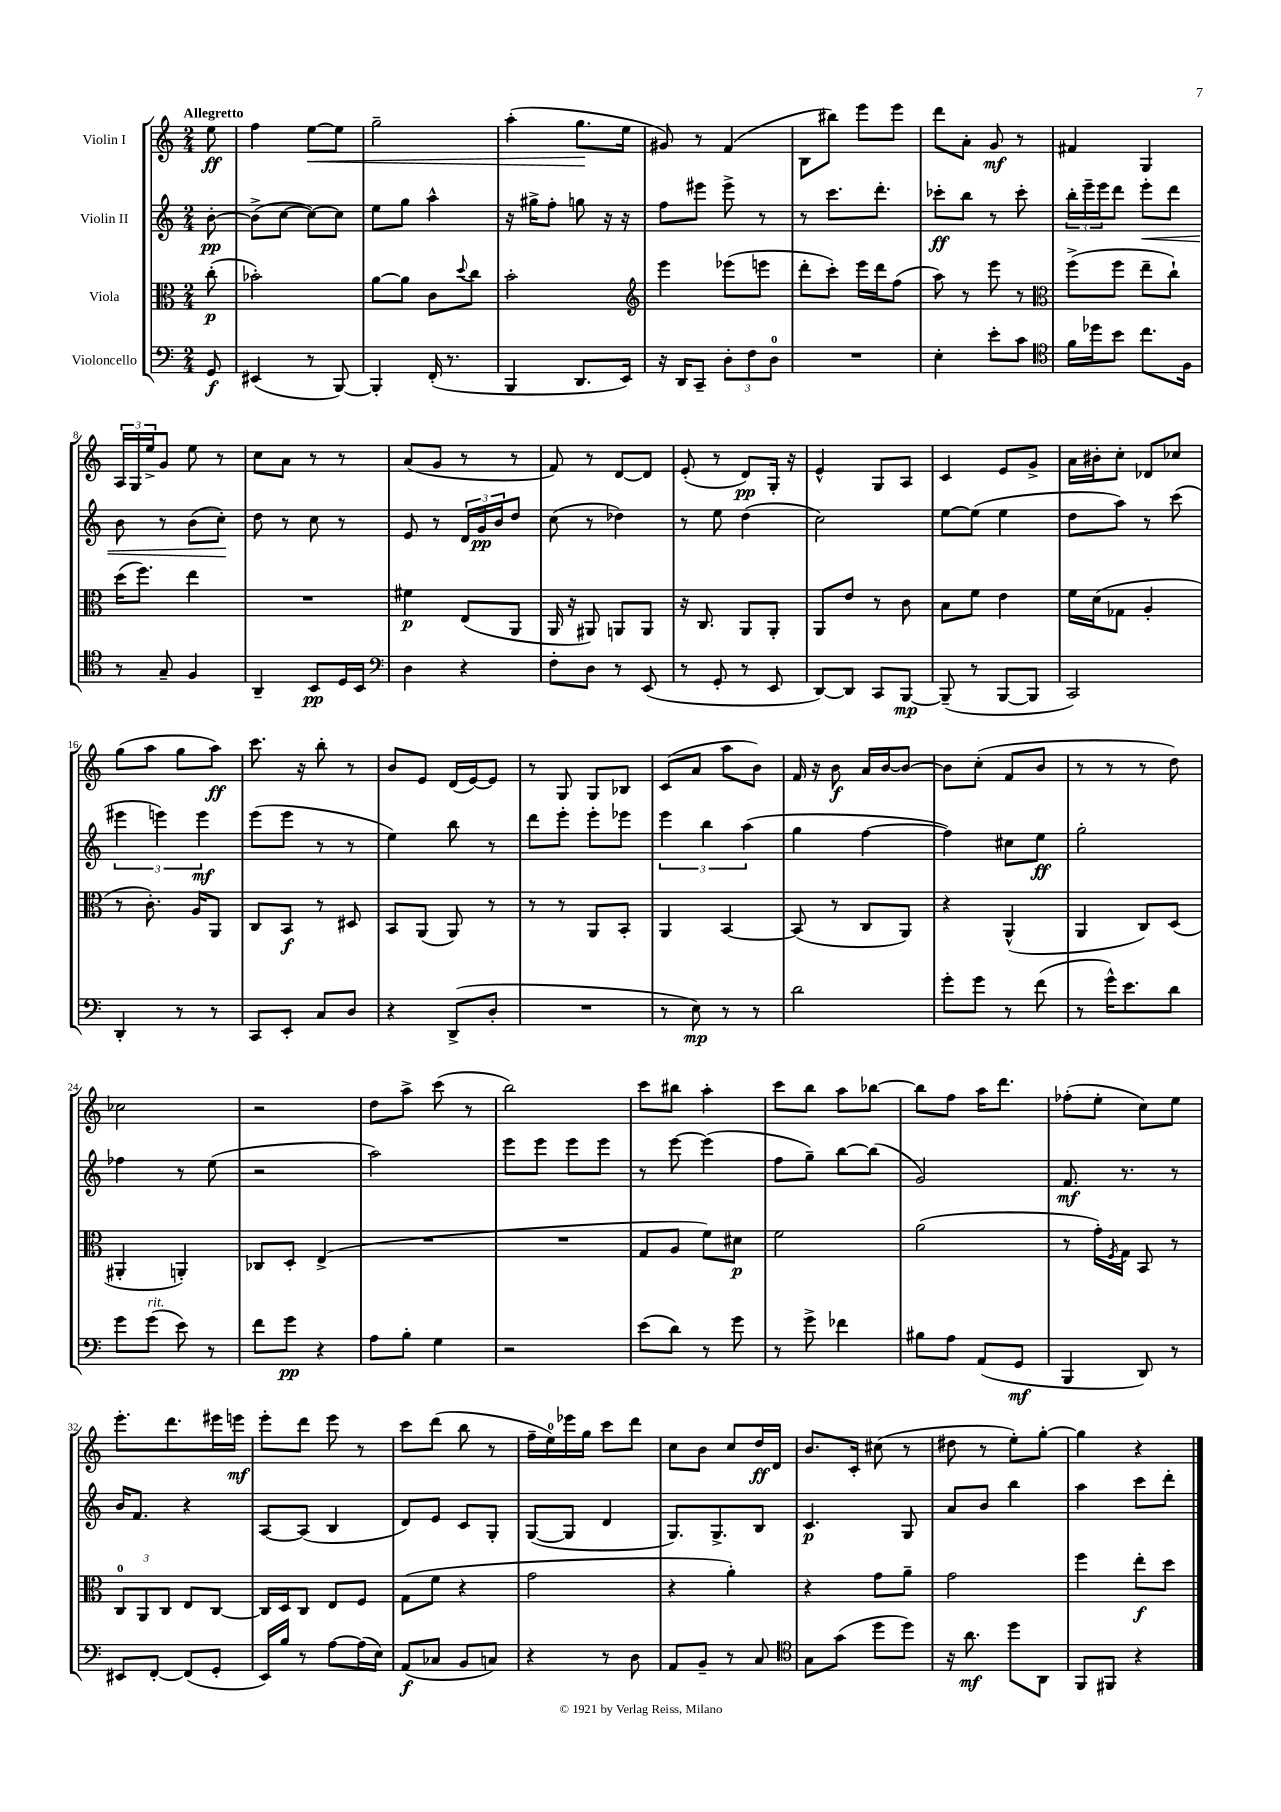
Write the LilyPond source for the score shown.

<<
\new StaffGroup <<
\new Staff = "s0" \with { instrumentName = "Violin I" } {
    \clef treble \key c \major \numericTimeSignature \time 2/4 \partial 8 \tempo "Allegretto"
    e''8\ff |
    f''4 e''8~\< e''8 |
    g''2-- |
    a''4-.( g''8.\! e''16 |
    gis'8) r8 f'4( |
    b8 bis''8) e'''8 e'''8 |
    d'''8 a'8-. g'8\mf r8 |
    fis'4 g4 |
    \tuplet 3/2 { a16 g16 e''16-> } g'8 e''8 r8 |
    c''8 a'8 r8 r8 |
    a'8( g'8 r8 r8 |
    f'8) r8 d'8~ d'8 |
    e'8-.( r8 d'8\pp) g16-. r16 |
    e'4-^ g8 a8 |
    c'4 e'8 g'8-> |
    a'16 bis'16-. c''8-. des'8 ces''8 |
    g''8( a''8 g''8 a''8\ff) |
    c'''8. r16 b''8-. r8 |
    b'8 e'8 d'16( e'16~) e'8 |
    r8 g8 g8 bes8 |
    c'8( a'8 a''8 b'8) |
    f'16 r16 b'8\f a'16 b'16~ b'8~ |
    b'8 c''8-.( f'8 b'8 |
    r8 r8 r8 d''8) |
    ces''2 |
    r2 |
    d''8 a''8-> c'''8( r8 |
    b''2) |
    c'''8 bis''8 a''4-. |
    c'''8 b''8 a''8 bes''8~ |
    bes''8 f''8 a''16 d'''8. |
    fes''8-.( e''8-. c''8) e''8 |
    e'''8.-. d'''8. eis'''16 e'''16\mf |
    e'''8-. d'''8 e'''8 r8 |
    c'''8 d'''8( b''8 r8 |
    f''16-- e''16-0) ees'''16 g''16 c'''8 d'''8 |
    c''8 b'8 c''8 d''16\ff d'16 |
    b'8. c'16-. cis''8( r8 |
    dis''8 r8 e''8-.) g''8~-. |
    g''4 r4 \bar "|." |
}
\new Staff = "s1" \with { instrumentName = "Violin II" } {
    \clef treble \key c \major \numericTimeSignature \time 2/4 \partial 8
    b'8~-.\pp |
    b'8->( c''8~ c''8~) c''8 |
    e''8 g''8 a''4-^ |
    r16 gis''16-> f''8-. g''8 r16 r16 |
    f''8 eis'''8 eis'''8-> r8 |
    r8 c'''8. d'''8.-. |
    ces'''8-.\ff b''8 r8 ces'''8-. |
    \tuplet 3/2 { b''16-. e'''16-- e'''16 } d'''8 e'''8-.\< d'''8 |
    b'8 r8 b'8( c''8-.\!) |
    d''8 r8 c''8 r8 |
    e'8 r8 \tuplet 3/2 { d'16 g'16\pp b'16 } d''8 |
    c''8( r8 des''4) |
    r8 e''8 d''4( |
    c''2) |
    e''8~ e''8( e''4 |
    d''8 a''8) r8 c'''8( |
    \tuplet 3/2 { eis'''4 e'''4) e'''4\mf } |
    e'''8( e'''8 r8 r8 |
    e''4) b''8 r8 |
    d'''8 e'''8-. e'''8-. ees'''8 |
    \tuplet 3/2 { e'''4 b''4 a''4( } |
    g''4 f''4~ |
    f''4) cis''8 e''8\ff |
    g''2-. |
    fes''4 r8 e''8( |
    r2 |
    a''2) |
    e'''8 e'''8 e'''8 e'''8 |
    r8 e'''8~ e'''4( |
    f''8 g''8--) b''8~ b''8( |
    g'2) |
    f'8.\mf r8. r8 |
    b'16 f'8. r4 |
    a8~ a8( b4 |
    d'8) e'8 c'8 g8-. |
    g8~( g8 d'4 |
    g8.) g8.-> b8 |
    c'4.\p g8 |
    a'8 b'8 b''4 |
    a''4 c'''8 d'''8-. \bar "|." |
}
\new Staff = "s2" \with { instrumentName = "Viola" } {
    \clef alto \key c \major \numericTimeSignature \time 2/4 \partial 8
    c''8-.\p( |
    bes'2-.) |
    a'8~ a'8 c'8 \appoggiatura { d''8 } c''8 |
    b'2-. |
    \clef treble e'''4 ees'''8( e'''8 |
    d'''8-. c'''8-.) e'''16 d'''16 f''8( |
    a''8) r8 e'''8 r8 |
    \clef alto f''8->( f''8 e''8-- c''8-!) |
    d''16( f''8.) e''4 |
    R2 |
    fis'4\p e8( a,8 |
    a,16 r16 ais,8) a,8 a,8 |
    r16 c8. a,8 a,8-. |
    a,8 e'8 r8 c'8 |
    b8 f'8 e'4 |
    f'16 d'16( ges8 a4-. |
    r8 c'8.-.) a16 a,8 |
    c8 b,8\f r8 dis8 |
    b,8 a,8( a,8) r8 |
    r8 r8 a,8 b,8-. |
    a,4 b,4~ |
    b,8( r8 c8 a,8) |
    r4 a,4-^( |
    a,4 c8) d8( |
    ais,4-. a,4-.) |
    ces8 d8-. e4->( |
    R2 |
    R2 |
    g8 a8 f'8) dis'8\p |
    f'2 |
    a'2( |
    r8 g'16-.) \acciaccatura { f8 } g16 b,8 r8 |
    \tuplet 3/2 { c8-0 a,8 c8 } e8 c8~ |
    c16 d16 c8 e8 f8 |
    g8( f'8 r4 |
    g'2 |
    r4 a'4-.) |
    r4 g'8 a'8-- |
    g'2 |
    f''4 e''8-.\f d''8 \bar "|." |
}
\new Staff = "s3" \with { instrumentName = "Violoncello" } {
    \clef bass \key c \major \numericTimeSignature \time 2/4 \partial 8
    g,8\f |
    eis,4( r8 b,,8~) |
    b,,4-. f,16-.( r8. |
    b,,4 d,8. e,16) |
    r16 d,16 c,8-- \tuplet 3/2 { d8-. f8 d8-0 } |
    R2 |
    e4-. e'8-. c'8 |
    \clef tenor f'16 des''16 b'8 c''8. f16 |
    r8 g8-- f4 |
    a,4-- b,8\pp d16 b,16 |
    \clef bass d4 r4 |
    f8-. d8 r8 e,8( |
    r8 g,8-. r8 e,8 |
    d,8~) d,8 c,8 b,,8~\mp |
    b,,8--( r8 b,,8~ b,,8 |
    c,2) |
    d,4-. r8 r8 |
    c,8 e,8-. c8 d8 |
    r4 d,8->( d8-. |
    R2 |
    r8 e8\mp) r8 r8 |
    d'2 |
    g'8-. g'8 r8 f'8( |
    r8 g'16-^) e'8. d'8 |
    g'8 g'8^\markup { \italic "rit." }( e'8) r8 |
    f'8 g'8\pp r4 |
    a8 b8-. g4 |
    r2 |
    e'8( d'8) r8 g'8 |
    r8 g'8-> fes'4 |
    bis8 a8 a,8( g,8\mf |
    b,,4 d,8) r8 |
    eis,8 f,8~-. f,8( g,8-. |
    e,16) b16 r8 a8~ a16( e16) |
    a,8\f( ces8 b,8 c8) |
    r4 r8 d8 |
    a,8 b,8-- r8 c8 |
    \clef tenor g8 g'8( d''8 d''8) |
    r16 a'8.\mf d''8 a,8 |
    f,8 fis,8 r4 \bar "|." |
}
>>
>>
